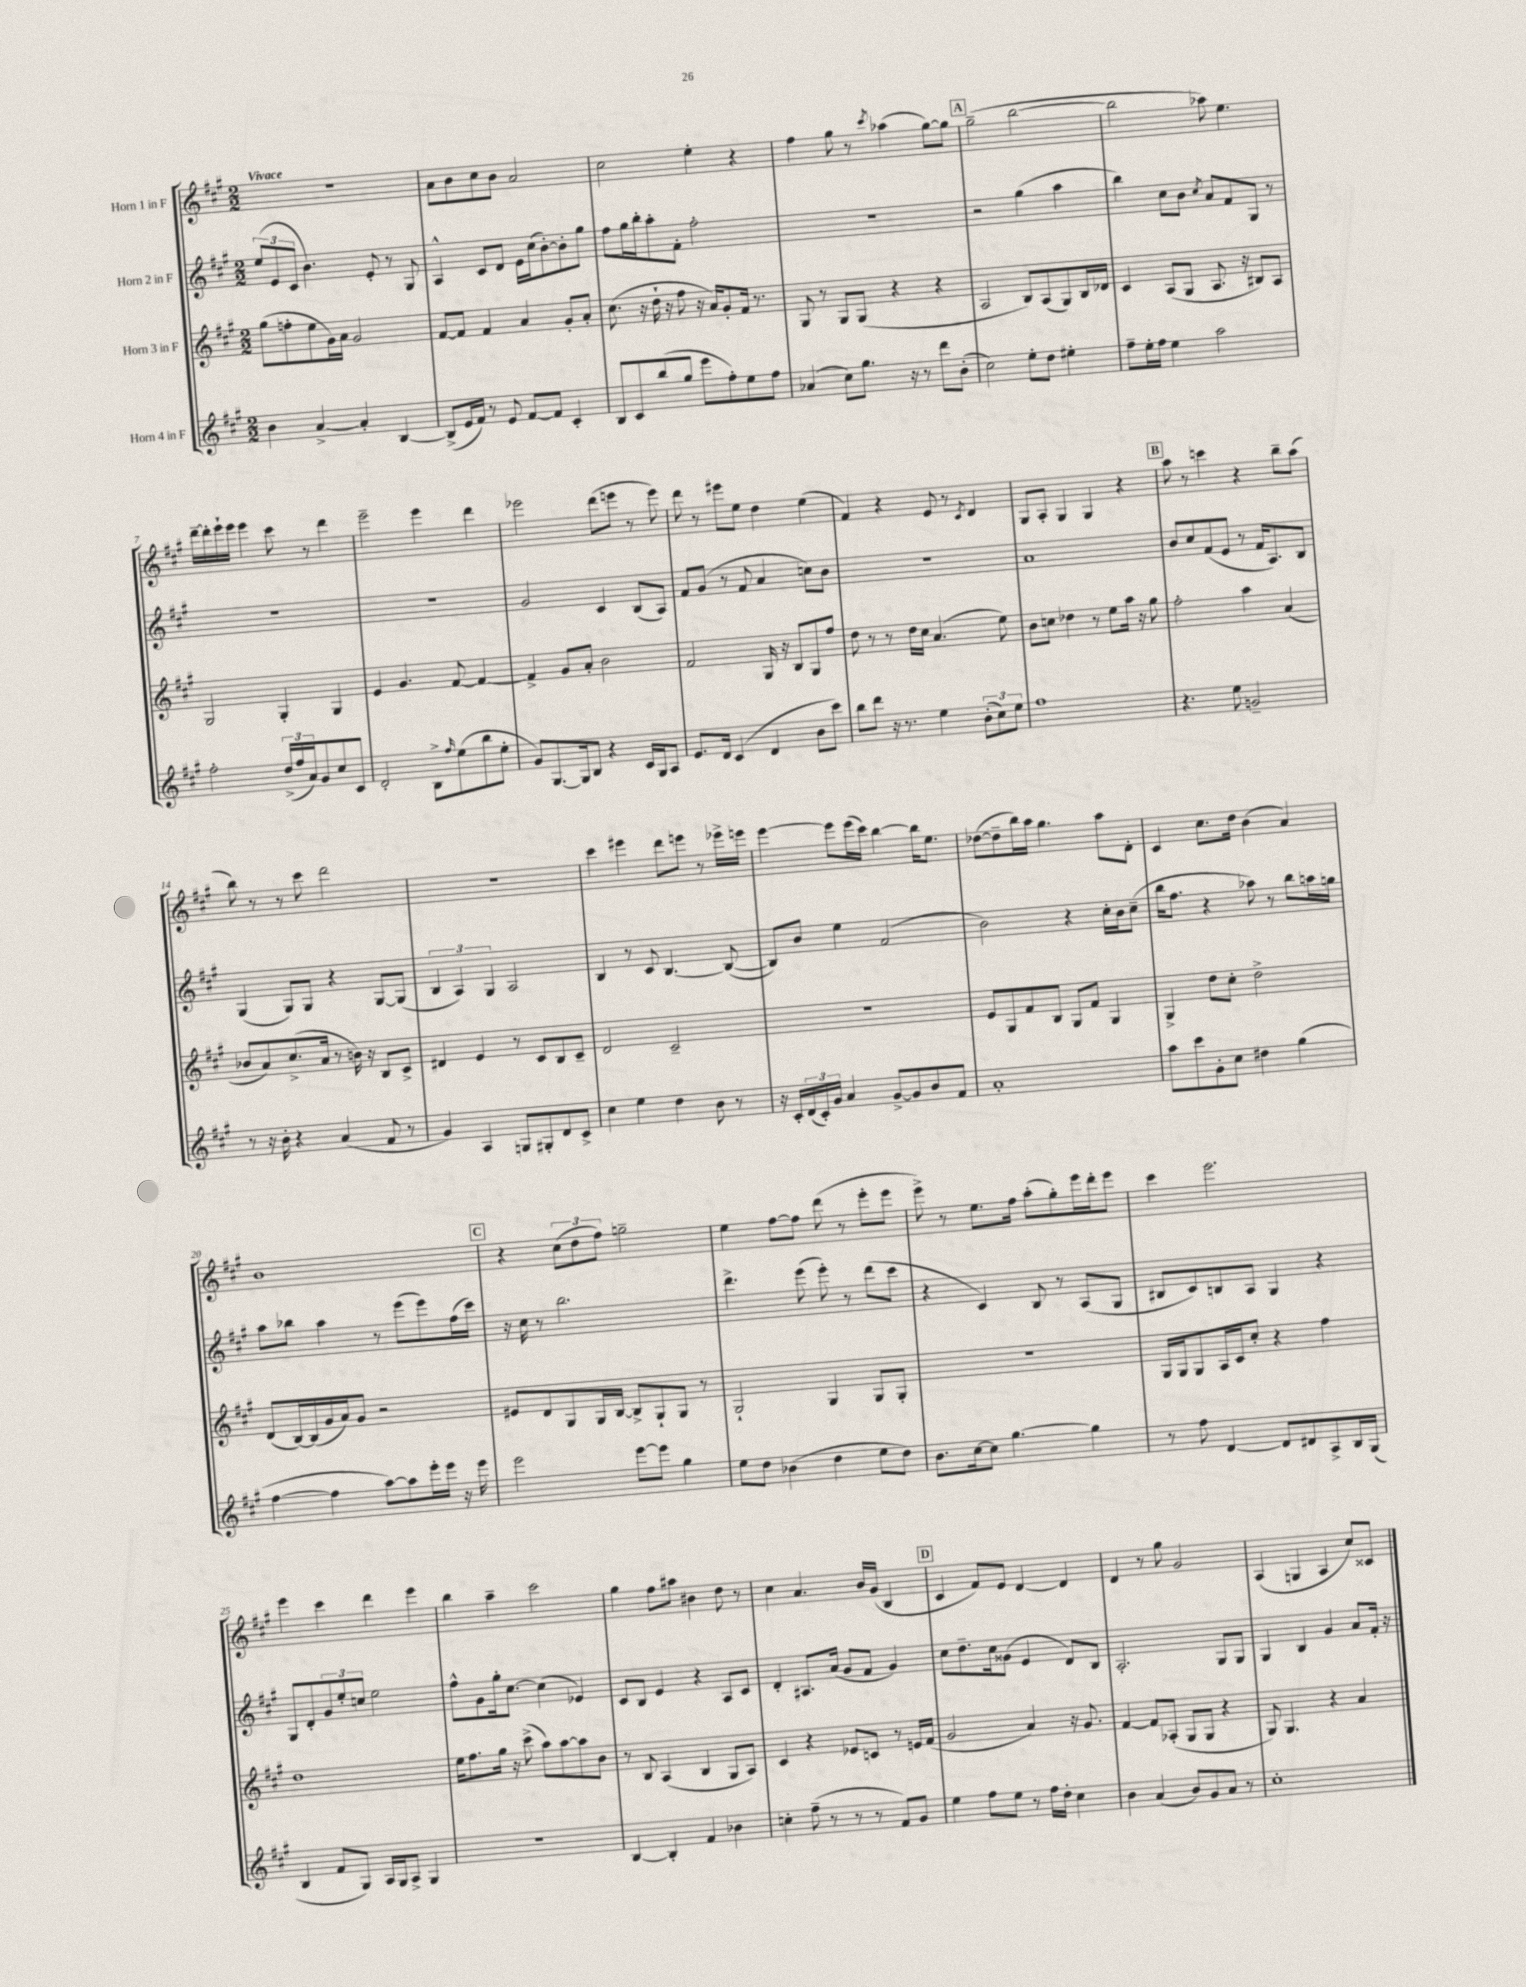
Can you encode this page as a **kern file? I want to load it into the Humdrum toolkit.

**kern	**kern	**kern	**kern
*staff4	*staff3	*staff2	*staff1
*clefG2	*clefG2	*clefG2	*clefG2
*k[f#c#g#]	*k[f#c#g#]	*k[f#c#g#]	*k[f#c#g#]
*M2/2	*M2/2	*M2/2	*M2/2
4b	(8gg#	(12ee	1r
.	.	12e	.
.	8ff'	.	.
.	.	12c#	.
[4a^	8ee	4.b)	.
.	16g#)	.	.
.	16a	.	.
4a']	2g#	.	.
.	.	8e'	.
[4B	.	8r	.
.	.	8G#	.
=	=	=	=
(8B^]	[8f#	4A^^	8a
16e	8f#]	.	8b
16f#)	.	.	.
8r	4f#	8c#	8cc#
8e	.	8d	8b
[8f#	4a	16e	2a
.	.	(16cc#	.
8f#]	.	[8b')	.
4c#'	8g#'	8b']	.
.	8a'	8gg#	.
=	=	=	=
8B	(8.cc#	8ff#	2cc#
8c#	.	16gg#	.
.	16r	16bb'	.
(8bb	16dd`	8aa'	.
.	16r	.	.
8gg#	8ff#	8f#'	.
8eee	16r	2ff#'	4ee'
.	16a)	.	.
8ff#')	8g#'	.	.
8ee	16f#	.	4r
.	8.r	.	.
8ff#	.	.	.
=	=	=	=
(4a-	8G#	1r	4ff#
.	8r	.	.
8cc#)	8G#	.	8gg#
8.gg#	(8G#	.	8r
.	.	.	8qccc#
.	4r	.	(4aa-
16r	.	.	.
8r	.	.	.
8ddd	4r	.	[8gg#)
(8b'	.	.	8gg#]
=	=	=	=
2cc#)	2A	2r	(2gg#~
8ee'	8B)	(4gg#	[2bb
8dd	(8A	.	.
4ee#'	8G#)	4aa	.
.	16B	.	.
.	16d-	.	.
=	=	=	=
8ff#~	4c#	4bb)	2bb]
16ee'	.	.	.
16ff#	.	.	.
4ee	(8A	8cc#	.
.	8G#	8b	.
.	.	8qcc#	.
2aa	8.A	8a	8aa-)
.	.	8f#	4.ee
.	16r	.	.
.	8B#)	8G#	.
.	8A	8r	.
=	=	=	=
2ff#'	2G#	1r	[16ddd~
.	.	.	16ddd']
.	.	.	16eee`
.	.	.	16eee
.	.	.	4eee
(24dd^	4G#'	.	8ccc#
24ff#	.	.	.
24a)	.	.	.
8g#	.	.	8r
8cc#	4G#	.	4ddd
8c#	.	.	.
=	=	=	=
2d'	4e	1r	2eee~
.	4.g#	.	.
8B^	.	.	4eee
16qqff#	.	.	.
(8ee	[8f#	.	.
8bb	4f#_	.	4ddd
8ee'	.	.	.
=	=	=	=
8g#)	4f#^]	2g#	2eee-
[8.G#	.	.	.
.	8g#	.	.
16G#]	.	.	.
8B	8a'	.	.
4r	2b	4c#	(8ddd
.	.	.	8eee
16c#	.	(8B	8r
16G#	.	.	.
8A	.	8A)	8eee)
=	=	=	=
8.e	2f#	8f#	8ddd
.	.	(8g#	8r
16d	.	.	.
(4c#	.	8r	8eee#
.	.	8f#	8ee
4d	16G#	4a	4dd
.	16r	.	.
.	8B	.	.
8b	8G#	8cc)	(4ee
8ccc#)	8ff#	8b	.
=	=	=	=
8bb	8dd	1r	4f#)
8ddd	8r	.	.
16r	8r	.	4r
8.r	.	.	.
.	16dd	.	.
.	16cc#	.	.
4ee	(4.a	.	8e
.	.	.	8r
.	.	.	8qc#
(12b'	.	.	4d
12cc#)	.	.	.
.	8ee)	.	.
12ee	.	.	.
=	=	=	=
1ff#	8b	1a	8G#
.	8cc	.	8A'
.	4dd-	.	4G#
.	8r	.	4G#
.	8ee	.	.
.	16aa	.	4r
.	16r	.	.
.	8gg#	.	.
=	=	=	=
4.r	2ff#'	8b	8aa
.	.	8cc#	8r
.	.	(8f#	4ccc
8ee	.	8e	.
2g~	4aa	8r	4r
.	.	16f#	.
.	.	8.A)	.
.	(4a	.	8bb~
.	.	8B	(8aa
=	=	=	=
8r	8b-	(4G#	8bb)
16r	8a)	.	8r
16b'	.	.	.
4r	(8.cc#^	8G#)	8r
.	.	8G#	8ccc#
.	16a	.	.
(4a	8r	4r	2ddd
.	16b)	.	.
.	16r	.	.
8f#	8B	[8G#	.
8r	8c#^	(8G#]	.
=	=	=	=
4g#)	4d#	6B	1r
.	.	6A)	.
4A	4e	.	.
.	.	6G#	.
8G	8r	2A	.
8G#'	8c#	.	.
8d	8B	.	.
8c#^	8c#~	.	.
=	=	=	=
4cc#	2d	4B	4ccc#
4ee	.	8r	4eee#
.	.	8c#	.
4dd	2c#~	[4.B	8ddd
.	.	.	8eee
8b	.	.	8r
8r	.	(8B_	16eee-^
.	.	.	16eee
=	=	=	=
16r	1r	8B])	[4eee
16c#'	.	.	.
(24d	.	8b	.
24c#')	.	.	.
24g#	.	.	.
4a	.	4ee	8eee]
.	.	.	(16eee
.	.	.	16ccc#)
[8g#^	.	(2f#	[4bb
8g#]	.	.	.
8b	.	.	16bb]
.	.	.	8.ee
8f#	.	.	.
=	=	=	=
1a'	8e	2b)	([8dd-
.	8G#	.	8dd-~]
.	8f#	.	16bb)
.	.	.	16aa
.	8B	.	4.gg#
.	8G#	4r	.
.	8f#	.	.
.	4G#	16cc#'	8aa
.	.	16b	.
.	.	(8cc#~	8d'
=	=	=	=
8aa	4G#^	16bb	4c#
.	.	8.ff#	.
8ccc#	.	.	.
8g#'	8dd	4r	8.cc#
8cc#	8cc#'	.	.
.	.	.	16dd
4dd#	2dd^	8aa-)	(4b
.	.	8r	.
(4gg#	.	8bb	4a)
.	.	16aa	.
.	.	16gg	.
=	=	=	=
[4ff#	(8d	8aa	1b
.	[16B)	8bb-	.
.	(16B]	.	.
4ff#]	16g#	4aa	.
.	16a)	.	.
.	8g#	.	.
[8aa)	2r	8r	.
8aa]	.	(8eee	.
16eee'	.	8eee)	.
16eee	.	.	.
16r	.	(16ff#	.
16eee	.	16ccc#)	.
=	=	=	=
2eee	8e#	16r	4r
.	.	16cc#	.
.	8d	8r	.
.	8G#	2.bb	(12cc#
.	.	.	12dd
.	16G#	.	.
.	.	.	12ff#)
.	[16B	.	.
[8eee	8B^]	.	2gg~
8eee]	8G#`	.	.
4gg#	8G#	.	.
.	8r	.	.
=	=	=	=
8ee	2G#`	4.ddd^	4ee
8dd	.	.	.
(4b-	.	.	[8ff#
.	.	(8eee	8ff#]
4dd	4G#	8eee')	(8ddd
.	.	8r	8r
8ee	8G#	(8ddd	8eee'
8dd)	8G#'	8ccc#	8eee
=	=	=	=
8.b	1r	4r	8eee^)
.	.	.	8r
[16cc#	.	.	.
8cc#]	.	4c#)	8.ee
[4.gg#	.	.	.
.	.	.	16ff#
.	.	8B	(8aa'
.	.	8r	8gg#')
4gg#]	.	(8A	16eee
.	.	.	16ddd'
.	.	8G#	8eee
=	=	=	=
8r	16G#	8B#	4ccc#
.	16G#	.	.
8ff#	8G#	8c#)	.
[4d	16A	8B	2.eee
.	16c#	.	.
.	8cc#'	8A	.
8d]	4r	4G#	.
8d#	.	.	.
8A^	4ff#	4r	.
16B	.	.	.
(16G#	.	.	.
=	=	=	=
4B	1dd	8G#	4eee
.	.	8d'	.
8f#	.	12g#	4ccc#
.	.	12ee'	.
8G#)	.	.	.
.	.	12cc	.
16A	.	2ee	4ddd
16G#	.	.	.
8A^	.	.	.
4G#	.	.	4eee
=	=	=	=
1r	16ee	8ff#^^	4bb
.	8.ff#	.	.
.	.	8g#	.
.	16gg#	16gg#'	4aa~
.	16r	[8.cc#	.
.	(8ccc#^	.	.
.	8aa)	(4cc#]	2ccc#
.	[8aa	.	.
.	8aa]	4e-)	.
.	8b	.	.
=	=	=	=
[4B	8r	8c#	4gg#
.	8B	8B	.
4B']	(4A	4e	8ff#
.	.	.	8aa#
4f#	4B	4r	4b#
4b-	8G#	8A	8dd
.	8A)	8c#	8r
=	=	=	=
4cc'	4c#	4d'	4cc#
(8ff#~	4r	8.A#	4.a
8r	.	.	.
.	.	(16a	.
8r	8e-	8g#	.
8r	8c	8f#	16b
.	.	.	(16g#
8f#)	8r	4g#)	4B
8g#	16e	.	.
.	(16f#	.	.
=	=	=	=
4ee	2g#	8cc#	4c#
.	.	8.dd~	.
8ff#	.	.	8f#)
.	.	16cc#	.
8ee	.	(8g##	8e
8r	4a)	4e	[4d
16ff#	.	.	.
16dd'	.	.	.
4cc#	16r	8d)	4d]
.	8.g#	.	.
.	.	8B	.
=	=	=	=
4b	[4f#	2.A'	4d
(4a	8f#]	.	8r
.	(8A-'	.	8gg#
8b)	8G#	.	2g#
8g#	8G#	.	.
8a	4r	8G#	.
8r	.	8G#	.
=	=	=	=
1cc#'	8G#)	4G#	(4A
.	4.G#	.	.
.	.	4B	4G
.	4r	4g#	4A
.	4a	8a	8cc#)
.	.	16f#'	8c##
.	.	16r	.
==	==	==	==
*-	*-	*-	*-
